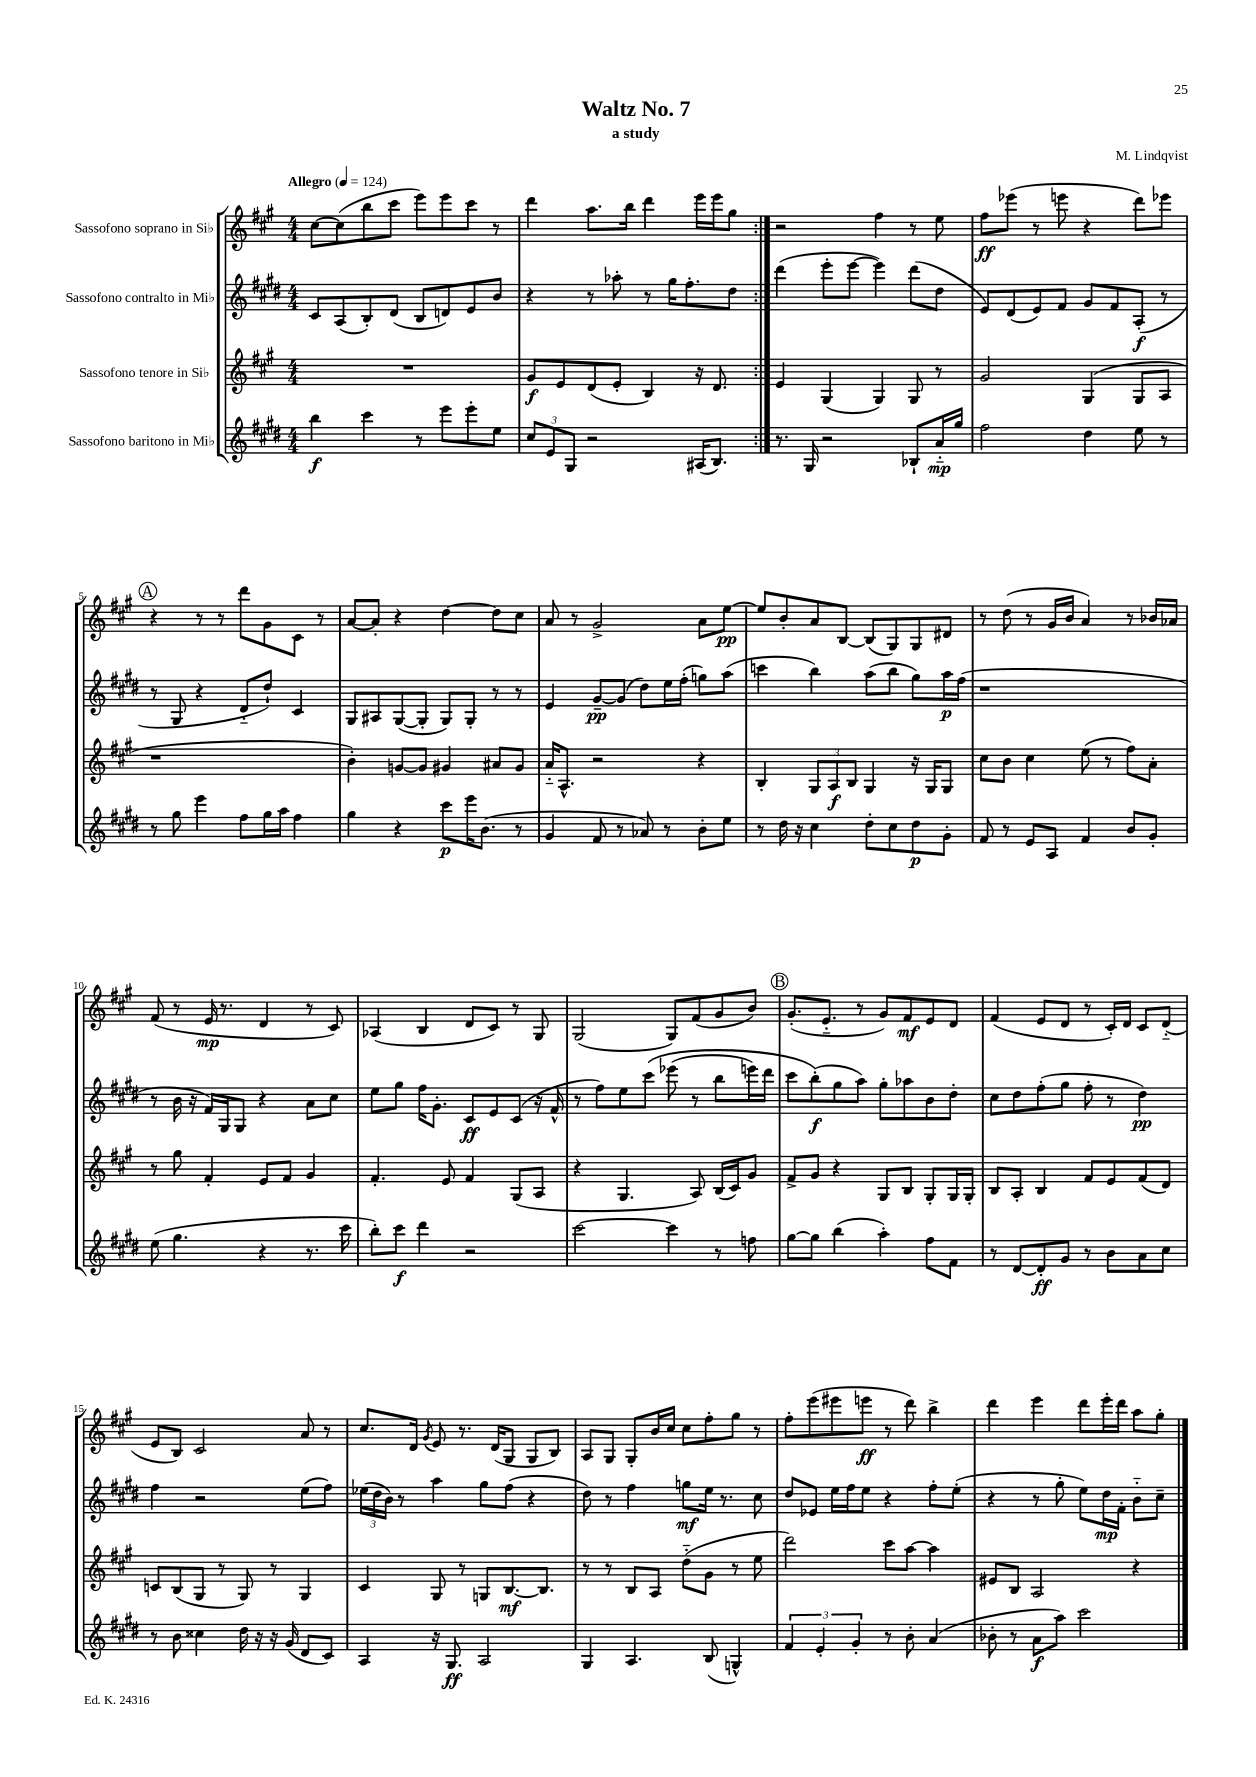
\header { title = "Waltz No. 7" composer = "M. Lindqvist" subtitle = "a study" }
<<
\new StaffGroup <<
\new Staff = "s0" \with { instrumentName = "Sassofono soprano in Sib" } {
    \clef treble \key a \major \numericTimeSignature \time 4/4 \tempo "Allegro" 4 = 124
    \repeat volta 2 { cis''8~ cis''8( b''8 cis'''8 e'''8) e'''8 cis'''8 r8 |
    d'''4 a''8. b''16 d'''4 e'''16 e'''16 gis''8 | }
    r2 fis''4 r8 e''8 |
    fis''8\ff ees'''8( r8 e'''8 r4 d'''8) ees'''8 |
    \mark \markup { \circle "A" } r4 r8 r8 d'''8 gis'8 cis'8 r8 |
    a'8~ a'8-. r4 d''4~ d''8 cis''8 |
    a'8 r8 gis'2-> a'8 e''8~\pp |
    e''8 b'8-. a'8 b8~ b8( gis8) gis8 dis'8 |
    r8 d''8( r8 gis'16 b'16 a'4) r8 bes'16 aes'16 |
    fis'8( r8 e'16\mp r8. d'4 r8 cis'8) |
    aes4( b4 d'8 cis'8) r8 gis8 |
    gis2( gis8) fis'8( gis'8 b'8) |
    \mark \markup { \circle "B" } gis'8.-.( e'8.-_ r8 gis'8) fis'8\mf e'8 d'8 |
    fis'4( e'8 d'8 r8 cis'16-.) d'16 cis'8 d'8-_( |
    e'8 b8) cis'2 a'8 r8 |
    cis''8. d'16 \acciaccatura { gis'8 } e'8 r8. d'16( gis8 gis8 b8) |
    a8 gis8 gis8-. b'16 cis''16 cis''8 fis''8-. gis''8 r8 |
    fis''8-. e'''8( eis'''8 e'''8\ff r8 d'''8) b''4-> |
    d'''4 e'''4 d'''8 e'''16-. d'''16 a''8 gis''8-. \bar "|." |
}
\new Staff = "s1" \with { instrumentName = "Sassofono contralto in Mib" } {
    \clef treble \key e \major \numericTimeSignature \time 4/4
    \repeat volta 2 { cis'8 a8( b8-.) dis'8( b8 d'8) e'8 b'8 |
    r4 r8 aes''8-. r8 gis''16 fis''8.-. dis''8 | }
    dis'''4( e'''8-. e'''8~ e'''4) dis'''8( dis''8 |
    e'8) dis'8( e'8) fis'8 gis'8 fis'8 a8-.\f( r8 |
    \mark \markup { \circle "A" } r8 gis8 r4 dis'8-_ dis''8-!) cis'4 |
    gis8 ais8 gis8~( gis8-. gis8) gis8-. r8 r8 |
    e'4 gis'8~--\pp gis'8( dis''8) e''16 fis''16-.( g''8) a''8( |
    c'''4 b''4) a''8( b''8 gis''8) a''16\p fis''16( |
    r1 |
    r8 b'16 r16 fis'16) gis16 gis8 r4 a'8 cis''8 |
    e''8 gis''8 fis''16 gis'8.-. cis'8\ff e'8 cis'8( r16 fis'16-^ |
    r8 fis''8) e''8 cis'''8\( ees'''8( r8 b''8 e'''16) dis'''16 |
    \mark \markup { \circle "B" } cis'''8 b''8-.\f(\) gis''8 a''8) gis''8-. aes''8 b'8 dis''8-. |
    cis''8 dis''8 fis''8-.( gis''8 fis''8-. r8 dis''4\pp) |
    fis''4 r2 e''8( fis''8) |
    \tuplet 3/2 { ees''16( dis''16 b'16) } r8 a''4 gis''8 fis''8( r4 |
    dis''8) r8 fis''4 g''8\mf e''16 r8. cis''8 |
    dis''8 ees'8 e''16 fis''16 e''8 r4 fis''8-. e''8-.( |
    r4 r8 gis''8-. e''8) dis''16\mp fis'16-. b'8-_ cis''8-- \bar "|." |
}
\new Staff = "s2" \with { instrumentName = "Sassofono tenore in Sib" } {
    \clef treble \key a \major \numericTimeSignature \time 4/4
    \repeat volta 2 { R1 |
    gis'8\f e'8 d'8( e'8-. b4) r16 d'8. | }
    e'4 gis4( gis4) gis8 r8 |
    gis'2 gis4( gis8 a8 |
    \mark \markup { \circle "A" } r1 |
    b'4-.) g'8~ g'8 gis'4 ais'8 gis'8 |
    a'16-_ a8.-^ r2 r4 |
    b4-. \tuplet 3/2 { gis8 a8\f b8 } gis4 r16 gis16 gis8 |
    cis''8 b'8 cis''4 e''8( r8 fis''8) a'8-. |
    r8 gis''8 fis'4-. e'8 fis'8 gis'4 |
    fis'4.-. e'8 fis'4 gis8( a8 |
    r4 gis4. a8) b16( cis'16) gis'8 |
    \mark \markup { \circle "B" } fis'8-> gis'8 r4 gis8 b8 gis8-. gis16 gis16-. |
    b8 a8-. b4 fis'8 e'8 fis'8( d'8) |
    c'8 b8( gis8 r8 gis8) r8 gis4 |
    cis'4 gis8 r8 g8 b8.~\mf b8. |
    r8 r8 b8 a8 d''8-_( gis'8 r8 e''8 |
    d'''2) cis'''8 a''8~ a''4 |
    eis'8 b8 a2 r4 \bar "|." |
}
\new Staff = "s3" \with { instrumentName = "Sassofono baritono in Mib" } {
    \clef treble \key e \major \numericTimeSignature \time 4/4
    \repeat volta 2 { b''4\f cis'''4 r8 e'''8 e'''8-. e''8 |
    \tuplet 3/2 { cis''8 e'8 gis8 } r2 ais16( b8.) | }
    r8. gis16 r2 bes8-! a'16-_\mp gis''16 |
    fis''2 dis''4 e''8 r8 |
    \mark \markup { \circle "A" } r8 gis''8 e'''4 fis''8 gis''16 a''16 fis''4 |
    gis''4 r4 cis'''8\p e'''16 b'8.( r8 |
    gis'4 fis'8 r8 aes'8) r8 b'8-. e''8 |
    r8 dis''16 r16 cis''4 dis''8-. cis''8 dis''8\p gis'8-. |
    fis'8 r8 e'8 a8 fis'4 b'8 gis'8-. |
    e''8( gis''4. r4 r8. cis'''16 |
    b''8-.) cis'''8\f dis'''4 r2 |
    cis'''2~ cis'''4 r8 f''8 |
    \mark \markup { \circle "B" } gis''8~ gis''8 b''4( a''4-.) fis''8 fis'8 |
    r8 dis'8~ dis'8-.\ff gis'8 r8 b'8 a'8 cis''8 |
    r8 b'8 cisis''4 dis''16 r16 r16 gis'16( dis'8 cis'8) |
    a4 r16 gis8.\ff a2 |
    gis4 a4. b8( g4-^) |
    \tuplet 3/2 { fis'4 e'4-. gis'4-. } r8 b'8-. a'4( |
    bes'8-. r8 a'8\f a''8) cis'''2 \bar "|." |
}
>>
>>
